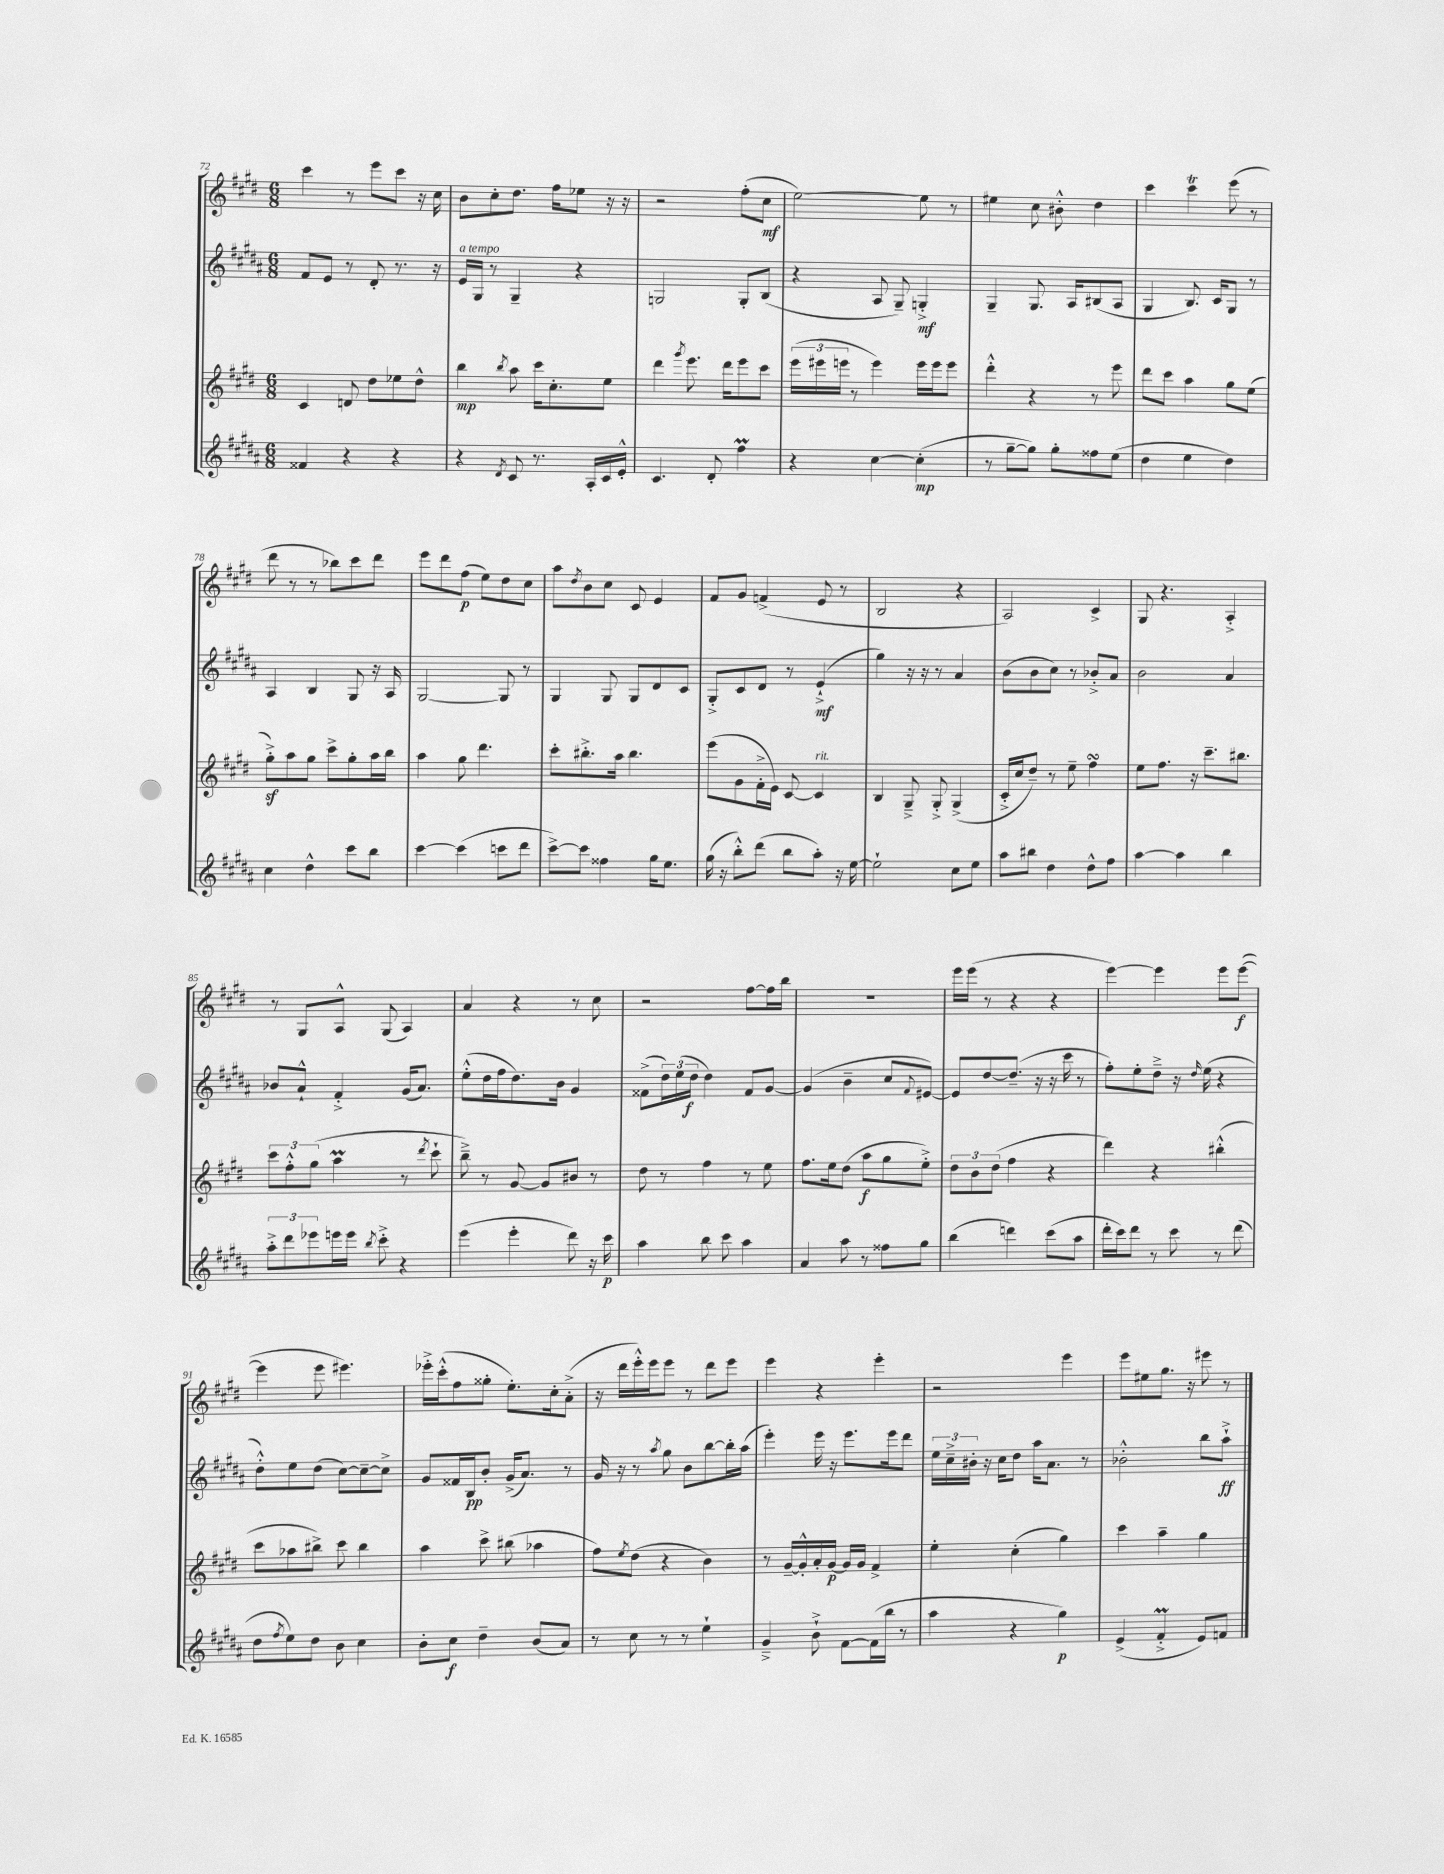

**kern	**kern	**kern	**kern
*staff4	*staff3	*staff2	*staff1
*clefG2	*clefG2	*clefG2	*clefG2
*k[f#c#g#d#a#]	*k[f#c#g#d#]	*k[f#c#g#d#a#]	*k[f#c#g#d#]
*M6/8	*M6/8	*M6/8	*M6/8
4f##	4c#	8f#	4ccc#
.	.	8e	.
4r	8d	8r	8r
.	8dd#	8d#'	8eee
4r	8ee-	8.r	8ccc#
.	8dd#^^	.	16r
.	.	16r	16cc#
=	=	=	=
4r	4bb	16e	8b
.	.	16G#	.
.	.	8r	8cc#'
8qd#	8qbb	.	.
8c#	8aa	4G#~	8.dd#
8.r	16ccc#	.	.
.	8.cc#'	.	16ff#
.	.	4r	8ee-
16A#'	.	.	.
16c#	8ee	.	16r
16e'^^	.	.	16r
=	=	=	=
4.c#	4ddd#	2G	2r
.	8qggg#	.	.
.	8.eee	.	.
8d#'	.	.	.
.	16ddd#	.	.
4ff#	8eee	8G'	(8ff#'
.	8ccc#	(8B	8cc#
=	=	=	=
4r	(24eee	4r	[2ee)
.	24eee#	.	.
.	24eee	.	.
.	8r	.	.
[4cc#	4eee)	8A#	.
.	.	8G#~)	.
(4cc#']	16eee	4G'^	8ee]
.	16eee	.	.
.	8eee	.	8r
=	=	=	=
8r	4ddd#'^^	4G#~	4ee#
[8gg#~	.	.	.
8gg#])	4r	8.G#	8cc#
8gg#'	.	.	8b#'^^
.	.	16A#	.
8ff##	8r	(8B#	4dd#
(8ee	8eee	8A#	.
=	=	=	=
4dd#	8ddd#	4G#	4ccc#
.	8ccc#	.	.
4ee	4aa	8.B)	4ccc#
.	.	16c#	.
4dd#)	8gg#	8G#	(8eee
.	(8ee	8r	8r
=	=	=	=
4cc#	8gg#'^)	4A#	8ddd#
.	8aa	.	8r
4dd#^^	8gg#	4B	8r
.	8ccc#^	.	8bb-)
8ccc#	8gg#'	8G#	8ccc#
8bb	16aa	16r	8ddd#
.	16bb	16A#	.
=	=	=	=
[4ccc#	4aa	[2G#	8eee
.	.	.	8ddd#
(4ccc#]	8gg#	.	(8ff#
.	4.ddd#	.	8ee)
8ccc	.	8G#]	8dd#
8ddd#	.	8r	8cc#
=	=	=	=
[8ccc#^)	8ccc#'	4G#	8aa
.	.	.	8qdd#
8ccc#]	8.bb#'^	.	8b
4ff##	.	8G#	8cc#
.	16aa	.	.
.	4.bb#	8G#	8c#
16gg#	.	8d#	4e
8.ee	.	.	.
.	.	8c#	.
=	=	=	=
(16gg#	(8eee	8G#'^	8f#
16r	.	.	.
8bb'^^)	8g#	8c#	8g#
(8ddd#	16f#'^	8d#	(4f^
.	16e)	.	.
8bb	[8c#	8r	.
8aa#')	4c#]	(4e`^	8e
16r	.	.	8r
[16ee	.	.	.
=	=	=	=
2ee`]	4B	4gg#)	2B
.	8G#~^	16r	.
.	.	16r	.
.	8G#'^	8r	.
8cc#	(4G#^	4a#	4r
8ee	.	.	.
=	=	=	=
8aa#	16c#'^	(8b	2A)
.	16cc#	.	.
8bb#	8dd#~)	8b	.
4dd#	8r	8cc#)	.
.	8ee~	8r	.
8dd#^^	4ff#	8b-'^	4c#^
8ff#	.	8a#	.
=	=	=	=
[4aa#	8ee	2b	8G#
.	8.ff#	.	4.r
4aa#]	.	.	.
.	16r	.	.
.	8.ccc#~	.	.
4bb	.	4a#	4A'^
.	8.bb#	.	.
=	=	=	=
12aa#'^	12ccc#	8b-	8r
12ddd#	12ff#'^^	.	.
.	.	8a#`^^	8G#
12eee-	(12gg#	.	.
16eee	4aa	4f#'^	8A^^
16eee	.	.	.
8qbb	.	.	.
8ccc#'^	.	.	(8G#
4r	8r	(16g#	4A)
.	.	8.a#)	.
.	8qddd#	.	.
.	8ccc#`	.	.
=	=	=	=
(4eee	8bb~^)	(8ee'^^	4a
.	8r	16dd#	.
.	.	16ff#	.
4eee'	[8g#	8.dd#)	4r
.	8g#]	.	.
.	.	16b	.
8ddd#)	8b#	4g#	8r
16r	8r	.	8cc#
16ccc#	.	.	.
=	=	=	=
4aa#	8dd#	(8f##^	2r
.	8r	24dd#)	.
.	.	(24ee	.
.	.	24dd#	.
8bb	4ff#	4dd#)	.
8ccc#	.	.	.
4aa#	8r	8f##	[8ff#
.	8ee	[8g#	16ff#]
.	.	.	16bb
=	=	=	=
4a#	8.ff#	(4g#]	2.r
.	16ee	.	.
8aa#	(8dd#	4b~	.
8r	8aa	.	.
8ff##	8gg#	8cc#	.
.	.	8qqf#	.
8gg#	8ee'^)	[8e#)	.
=	=	=	=
(4bb	12dd#	8e#]	16eee
.	.	.	(16eee
.	12b	.	.
.	.	[8dd#	8r
.	(12dd#	.	.
4ddd)	4ff#	(8.dd#~]	4r
.	.	16r	.
(8ccc#	4r	16r	4r
.	.	16ccc#	.
8aa#	.	8r	.
=	=	=	=
16ddd#'	4ddd#)	8ff#')	[4eee)
16ccc#)	.	.	.
8ddd#	.	8ee'	.
8r	4r	8dd#~^	4eee]
8ccc#	.	16r	.
.	.	16qqdd#	.
.	.	(16ee	.
8r	(4bb#'^^	4r	8eee
(8ddd#	.	.	([8eee
=	=	=	=
8dd#	8ccc#	8dd#'^^)	4eee]
8qff#	.	.	.
8ee)	8aa-	8ee	.
8dd#	8bb#^)	(8dd#	8eee
8b	8ccc#	[8cc#)	4.eee#)
4cc#	4bb#	8cc#~_	.
.	.	8cc#^]	.
=	=	=	=
8b'	4aa	8g#	16eee-'^
.	.	.	(16ccc#'^^
8cc#	.	16f##	8ff#
.	.	16B	.
4dd#~	8ccc#^	8b'	8gg##'
.	(8bb#	(16g#^	8.ee')
.	.	8.a#)	.
(8b	4aa-	.	.
.	.	.	16cc#'
8a#)	.	8r	(8a'^
=	=	=	=
8r	8ff#)	16g#	16r
.	.	16r	16ddd#
.	8qee	.	.
8cc#	(8dd#	8r	16eee'^^)
.	.	.	16eee
.	.	8qaa#	.
8r	4r	8gg#	8eee
8r	.	8b	8r
4ee`	4b)	[8bb	8ddd#
.	.	16bb']	8eee
.	.	(16aa#	.
=	=	=	=
4g#~^	8r	4eee')	4eee
.	[16g#~	.	.
.	16g#'^^]	.	.
8b`^	16a'	16eee	4r
.	[16g#	16r	.
[8f#	16g#]	8.eee	.
.	16g#	.	.
(16f#]	4f#^	.	4eee'
16bb	.	16eee	.
8r	.	8ddd#	.
=	=	=	=
4aa#	4ee'	24ee	2r
.	.	24cc#~^	.
.	.	24b#'	.
.	.	16r	.
.	.	16cc#	.
4r	(4cc#'	8dd#	.
.	.	16aa#	.
.	.	8.a#	.
4gg#)	4gg#)	.	4eee
.	.	8r	.
=	=	=	=
(4e^	4ccc#	2b-'^^	8eee
.	.	.	8ee#
4f#'^	4aa~	.	8.gg#
.	.	.	16r
8e)	4gg#	8bb	8eee#
8f	.	8aa#`^	8r
==	==	==	==
*-	*-	*-	*-
